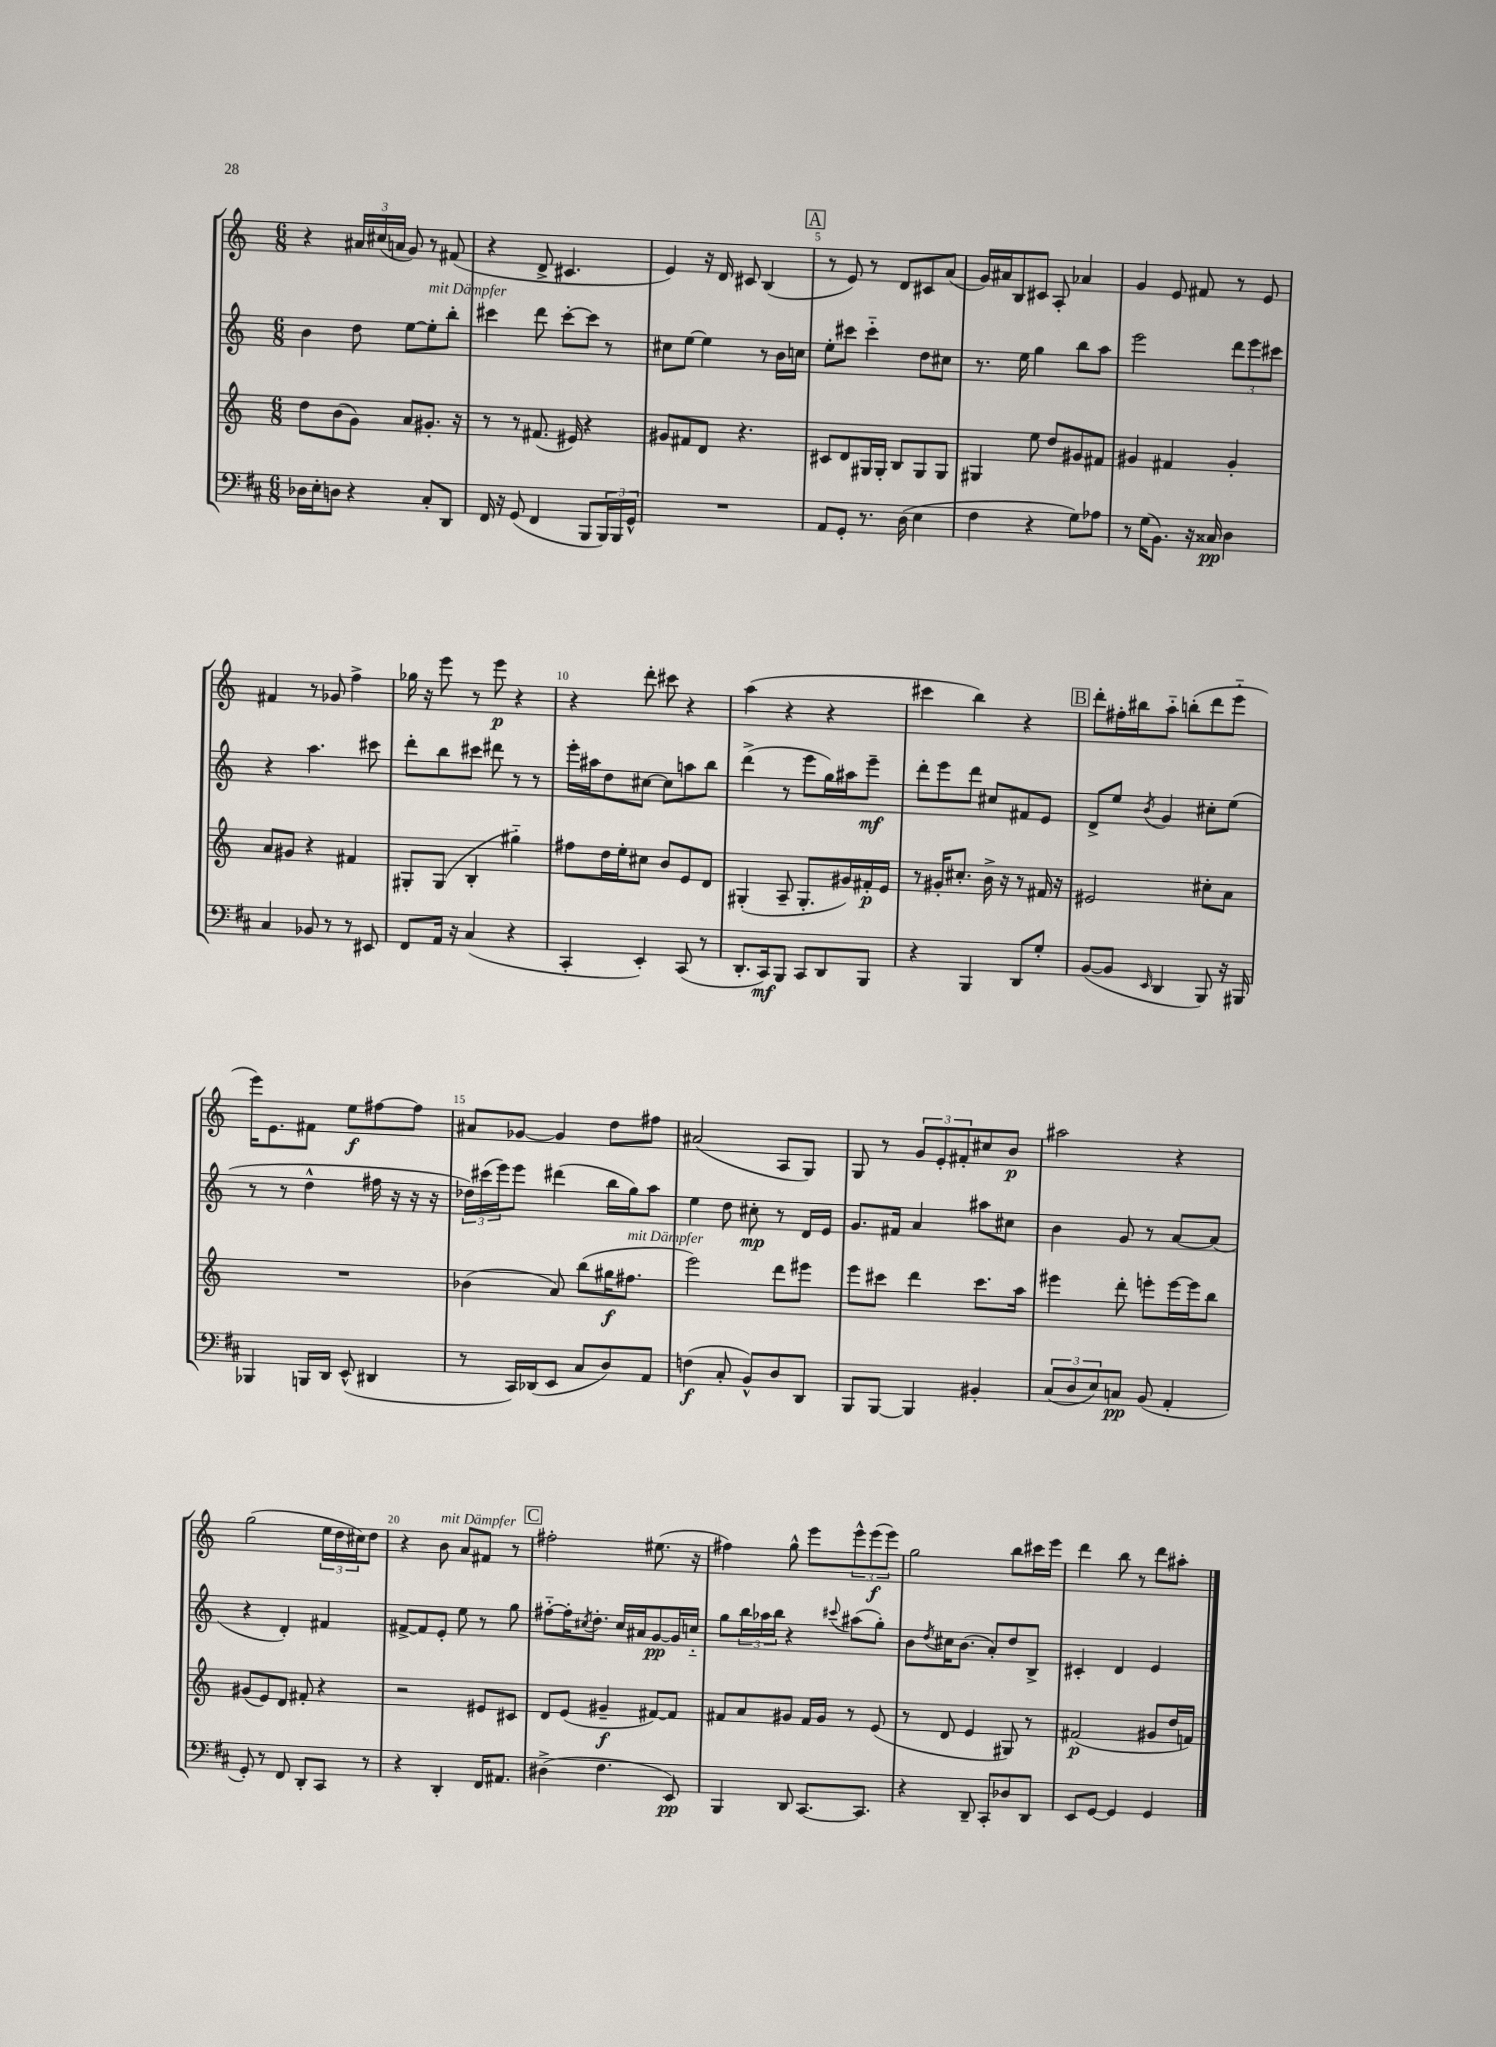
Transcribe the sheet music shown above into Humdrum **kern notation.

**kern	**kern	**kern	**kern
*staff4	*staff3	*staff2	*staff1
*clefF4	*clefG2	*clefG2	*clefG2
*k[f#c#]	*k[]	*k[]	*k[]
*M6/8	*M6/8	*M6/8	*M6/8
16D-	8dd	4b	4r
16E'	.	.	.
8D	(8b	.	.
4r	8g)	8dd	24a#
.	.	.	(24cc#
.	.	.	24a
.	8a	[8ee	8g)
8C#'	8.g#'	8ee']	8r
8DD	.	8bb'	(8f#
.	16r	.	.
=	=	=	=
16FF#	8r	4ccc#	4r
16r	.	.	.
(8GG	8r	.	.
4FF#	(8.f#	8ddd	8d^
.	.	[8ccc#'	4.c#
.	16e#)	.	.
8BBB	4r	8ccc#]	.
24BBB)	.	8r	.
24BBB	.	.	.
24GG^^	.	.	.
=	=	=	=
2.r	8g#	8cc#	4e)
.	8f#	[8ee	.
.	8d	4ee]	16r
.	.	.	16d
.	4.r	.	8c#
.	.	8r	(4B
.	.	16b	.
.	.	16cc	.
=	=	=	=
8AA	8c#	8ee'	8r
8GG'	8d	8ccc#	8e)
8.r	16G#	4ccc#'~	8r
.	16G#'	.	.
.	8B	.	8d
(16D	.	.	.
4E	8G#	8dd	8c#
.	8G#	8cc#	(8a
=	=	=	=
4F#	4G#	8.r	16g)
.	.	.	16a#
.	.	.	8B
.	.	16ee	.
4r	8ee	4gg	8c#
.	8dd	.	8A'
8G)	8g#	8bb	4a-
8A-	8f#	8aa	.
=	=	=	=
8r	4g#	2eee	4g
(16G	.	.	.
8.BB)	.	.	.
.	4f#	.	8e
16r	.	.	8f#
16C##	.	.	.
4D	4g#'	12ddd	8r
.	.	12eee	.
.	.	.	8e
.	.	12ccc#	.
=	=	=	=
4C#	8a	4r	4f#
.	8g#	.	.
8BB-	4r	4.aa	8r
8r	.	.	8g-
8r	4f#	.	4ff^
8EE#	.	8ccc#	.
=	=	=	=
8FF#	8G#'	8ddd'	16gg-
.	.	.	16r
16AA	(8G#	8bb	8eee
16r	.	.	.
(4C#	4B'	8ccc#	8r
.	.	8ddd#	8eee
4r	4gg#'~)	8r	4r
.	.	8r	.
=	=	=	=
4CC#'	8ff#	16eee'	4r
.	.	16aa#	.
.	16dd	8dd	.
.	16ee'	.	.
4EE')	8cc#	[8cc#	8ddd'
.	8b	8cc#]	8ccc#
(8CC#	8e	8aa	4r
8r	8d	8bb	.
=	=	=	=
8.DD'	(4G#'	(4ddd^	(4aa
16CC#)	.	.	.
8BBB	8A~	8r	4r
8CC#	8.G#'	8eee	.
8DD	.	16gg)	4r
.	16g#)	16aa#	.
8BBB	16f#'	8eee~	.
.	16e	.	.
=	=	=	=
4r	8r	8ddd'	4ccc#
.	16g#'	8eee	.
.	8.cc#'	.	.
4BBB	.	8ddd	4bb)
.	16b^	8cc#	.
.	16r	.	.
8DD	8r	8f#	4r
8G'	16f#	8e	.
.	16r	.	.
=	=	=	=
([8BB	2e#	8d^	8ddd'
8BB]	.	8ee	16ff#'
.	.	.	16bb#
16qqEE	.	8qb	.
4DD	.	4g	8aa'~
.	.	.	(8bb'
8BBB)	8cc#'	8cc#'	8ddd
16r	8a	(8ee	8eee'~
16BBB#	.	.	.
=	=	=	=
4BBB-	2.r	8r	16eee)
.	.	.	8.e
.	.	8r	.
16BBB	.	4dd^^	8f#
16DD	.	.	.
(8EE^^	.	.	8ee
4DD#	.	16ff#	[8ff#
.	.	16r	.
.	.	16r	8ff#]
.	.	16r	.
=	=	=	=
8r	(4b-	24dd-)	8a#
.	.	(24ccc#	.
.	.	24eee)	.
16CC#)	.	8eee	[8g-
(16DD-	.	.	.
8EE	8a)	(4ddd#	4g-]
8C#	(8bb	.	.
8D)	16gg#	16bb	8dd
.	8.ff#	16gg)	.
8AA	.	8aa	8ff#
=	=	=	=
(4F	2eee)	4ee	(2a#
8C#'	.	8dd	.
8BB^^)	.	8cc#'	.
8D	8ddd	8r	8A
8DD	8eee#	16d	8G)
.	.	16e	.
=	=	=	=
8BBB	8eee	8.g	8G
[8BBB	8ccc#	.	8r
.	.	16f#	.
4BBB]	4ddd	4a	12g
.	.	.	12e'
.	.	.	12f#'
4BB#'	8.ccc#	8aa#	8cc#
.	.	8cc#	8b
.	16aa	.	.
=	=	=	=
(12C#	4eee#	4b	2aa#
12D	.	.	.
12E)	.	.	.
8C	8ddd'	8g	.
(8BB	8eee'	8r	.
4AA'	[16eee	[8a	4r
.	16eee]	.	.
.	8bb	(8a]	.
=	=	=	=
8GG')	(8g#	4r	(2gg
8r	8e)	.	.
8FF#	8d	4d')	.
8DD'	8f#'	.	.
8CC#	4r	4f#	24ee
.	.	.	24dd
.	.	.	24cc#)
8r	.	.	8dd
=	=	=	=
4r	2r	[8f#^	4r
.	.	8f#]	.
4DD'	.	8e'	8b
.	.	8ee	8a
16FF#	8e#	8r	8f#
8.AA#	.	.	.
.	8c#	8gg	8r
=	=	=	=
(4D#^	8d	[8ff#'~	2ff#'
.	(8e	16ff#']	.
.	.	8qcc#	.
.	.	8.dd'	.
4.F#	4g#~	.	.
.	.	16cc#	.
.	.	16a#	.
.	[8f#)	[8g	(8.ee#
8EE)	8f#]	16g]	.
.	.	16cc'~	16r
=	=	=	=
4BBB	8f#	8gg	4ff#)
.	8a	24bb	.
.	.	24aa-	.
.	.	24bb	.
8DD	8g#	4r	8gg^^
[8.CC#	16f#	.	8eee
.	16g#	.	.
.	.	8qqccc#	.
.	8r	(8aa#	12eee^^
8.CC#]	.	.	.
.	.	.	(12eee
.	(8e	8gg')	.
.	.	.	12eee)
=	=	=	=
4r	8r	8b	2gg
.	.	8qdd	.
.	8d	16cc#	.
.	.	(8.b	.
8DD~	4e	.	.
8CC#'	.	8a')	.
8D-	8G#)	8dd	8bb
8DD	8r	8B^	16ccc#
.	.	.	16eee
=	=	=	=
8EE	(2f#	4c#'	4ddd
[8GG	.	.	.
4GG]	.	4d	8bb
.	.	.	8r
4GG	8g#	4e	8ddd
.	16dd	.	8aa#'
.	16f)	.	.
==	==	==	==
*-	*-	*-	*-
